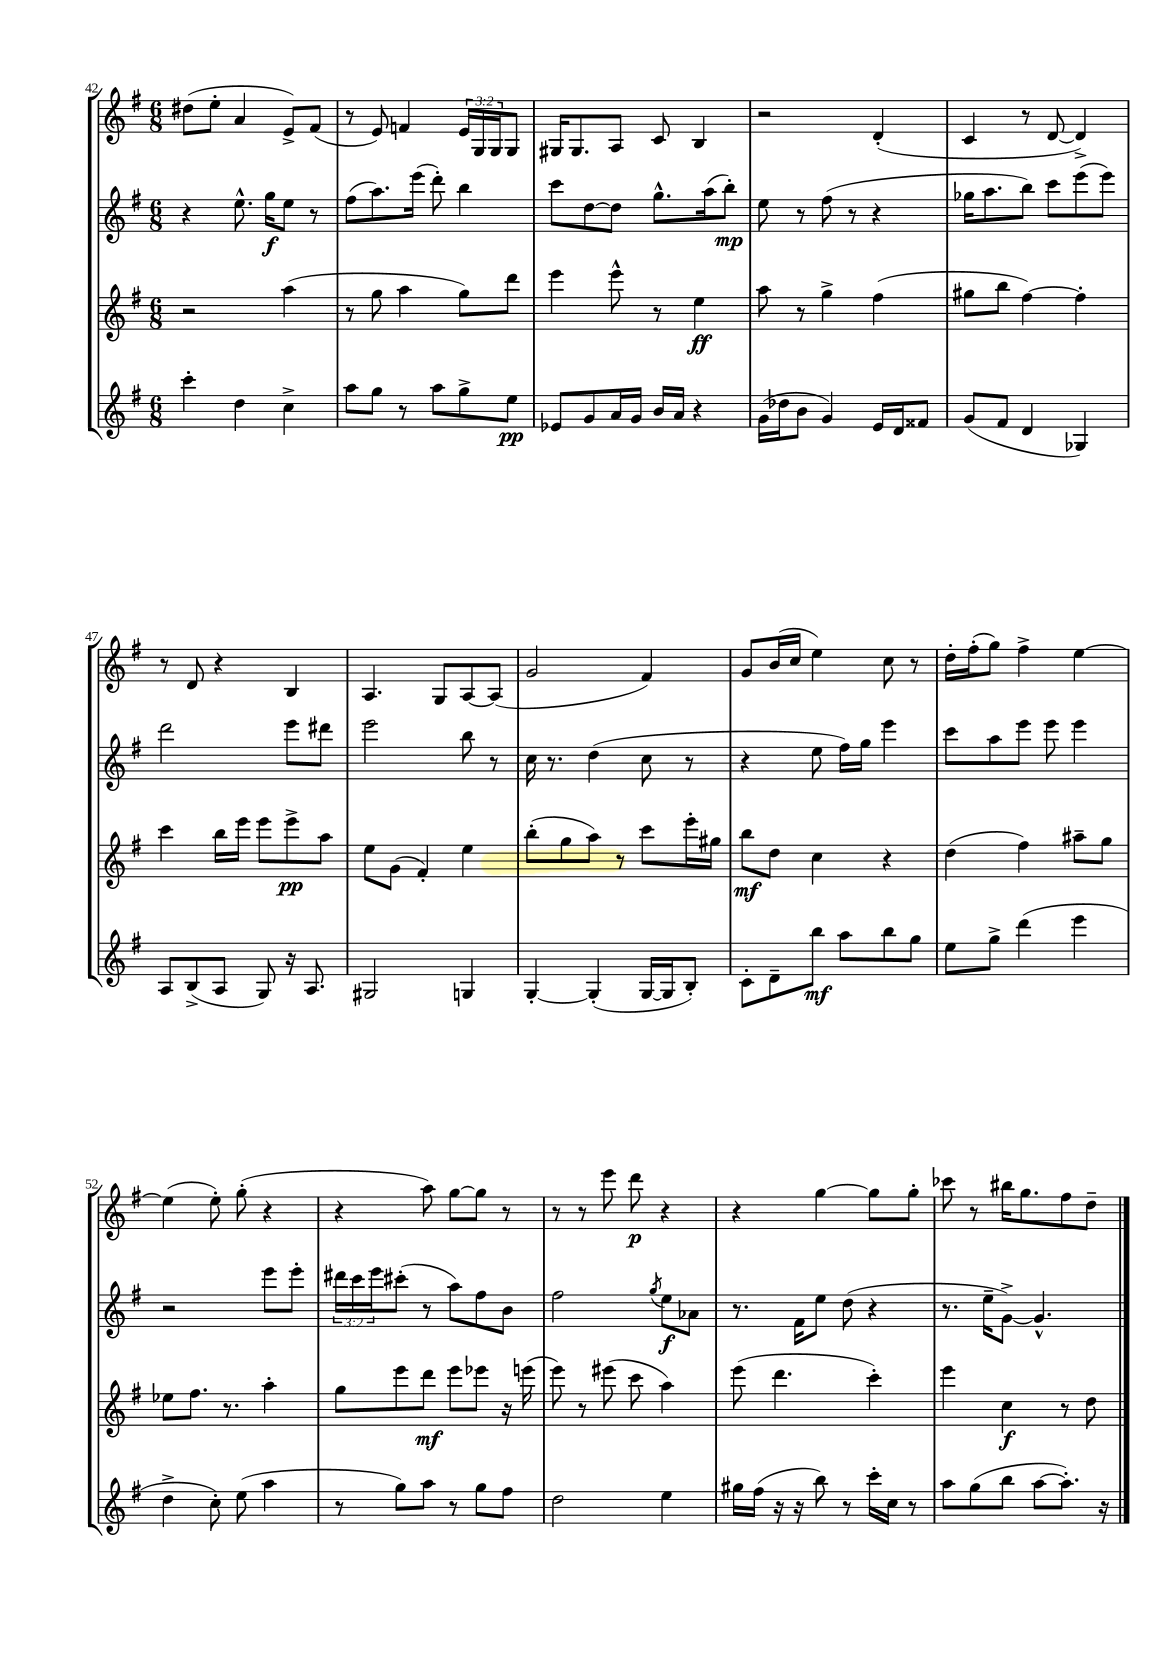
<<
\new StaffGroup <<
\new Staff = "s0" {
    \clef treble \key g \major \numericTimeSignature \time 6/8 \override Staff.TupletNumber.text = #tuplet-number::calc-fraction-text
    dis''8( e''8-. a'4 e'8->) fis'8( |
    r8 e'8) f'4 \tuplet 3/2 { e'16 g16 g16 } g8 |
    gis16 gis8. a8 c'8 b4 |
    r2 d'4-.( |
    c'4 r8 d'8~ d'4->) |
    r8 d'8 r4 b4 |
    a4. g8 a8~ a8( |
    g'2 fis'4) |
    g'8 b'16( c''16 e''4) c''8 r8 |
    d''16-. fis''16-.( g''8) fis''4-> e''4~ |
    e''4( e''8-.) g''8-.( r4 |
    r4 a''8) g''8~ g''8 r8 |
    r8 r8 e'''8 d'''8\p r4 |
    r4 g''4~ g''8 g''8-. |
    ces'''8 r8 bis''16 g''8. fis''8 d''8-- \bar "|." |
}
\new Staff = "s1" {
    \clef treble \key g \major \numericTimeSignature \time 6/8 \override Staff.TupletNumber.text = #tuplet-number::calc-fraction-text
    r4 e''8.-^ g''16\f e''8 r8 |
    fis''8( a''8.) e'''16( d'''8-.) b''4 |
    c'''8 d''8~ d''8 g''8.-^ a''16( b''8-.\mp) |
    e''8 r8 fis''8( r8 r4 |
    ges''16 a''8. b''8) c'''8 e'''8( e'''8) |
    d'''2 e'''8 dis'''8 |
    e'''2 b''8 r8 |
    c''16 r8. d''4( c''8 r8 |
    r4 e''8 fis''16) g''16 e'''4 |
    c'''8 a''8 e'''8 e'''8 e'''4 |
    r2 e'''8 e'''8-. |
    \tuplet 3/2 { dis'''16 c'''16 e'''16 } cis'''8-.( r8 a''8) fis''8 b'8 |
    fis''2 \acciaccatura { g''8 } e''8\f aes'8 |
    r8. fis'16 e''8 d''8( r4 |
    r8. e''16-- g'8~->) g'4.-^ \bar "|." |
}
\new Staff = "s2" {
    \clef treble \key g \major \numericTimeSignature \time 6/8
    r2 a''4( |
    r8 g''8 a''4 g''8) d'''8 |
    e'''4 e'''8-^ r8 e''4\ff |
    a''8 r8 g''4-> fis''4( |
    gis''8 b''8 fis''4~) fis''4-. |
    c'''4 b''16 e'''16 e'''8 e'''8->\pp a''8 |
    e''8 g'8( fis'4-.) e''4 |
    b''8-.( g''8 a''8) r8 c'''8 e'''16-. gis''16 |
    b''8\mf d''8 c''4 r4 |
    d''4( fis''4) ais''8-- g''8 |
    ees''8 fis''8. r8. a''4-. |
    g''8 e'''8 d'''8\mf e'''8 ees'''8 r16 e'''16( |
    e'''8) r8 eis'''8( c'''8 a''4) |
    e'''8( d'''4. c'''4-.) |
    e'''4 c''4\f r8 d''8 \bar "|." |
}
\new Staff = "s3" {
    \clef treble \key g \major \numericTimeSignature \time 6/8
    c'''4-. d''4 c''4-> |
    a''8 g''8 r8 a''8 g''8-> e''8\pp |
    ees'8 g'8 a'16 g'16 b'16 a'16 r4 |
    g'16( des''16 b'8 g'4) e'16 d'16 fisis'8 |
    g'8( fis'8 d'4 ges4) |
    a8 b8->( a8 g8) r16 a8. |
    gis2 g4 |
    g4~-. g4-.( g16~ g16 b8-.) |
    c'8-. d'8-- b''8\mf a''8 b''8 g''8 |
    e''8 g''8-> d'''4( e'''4 |
    d''4-> c''8-.) e''8( a''4 |
    r8 g''8) a''8 r8 g''8 fis''8 |
    d''2 e''4 |
    gis''16 fis''16( r16 r16 b''8) r8 c'''16-. c''16 r8 |
    a''8 g''8( b''8 a''8~ a''8.-.) r16 \bar "|." |
}
>>
>>
\layout { \context { \Score currentBarNumber = #42 } }
